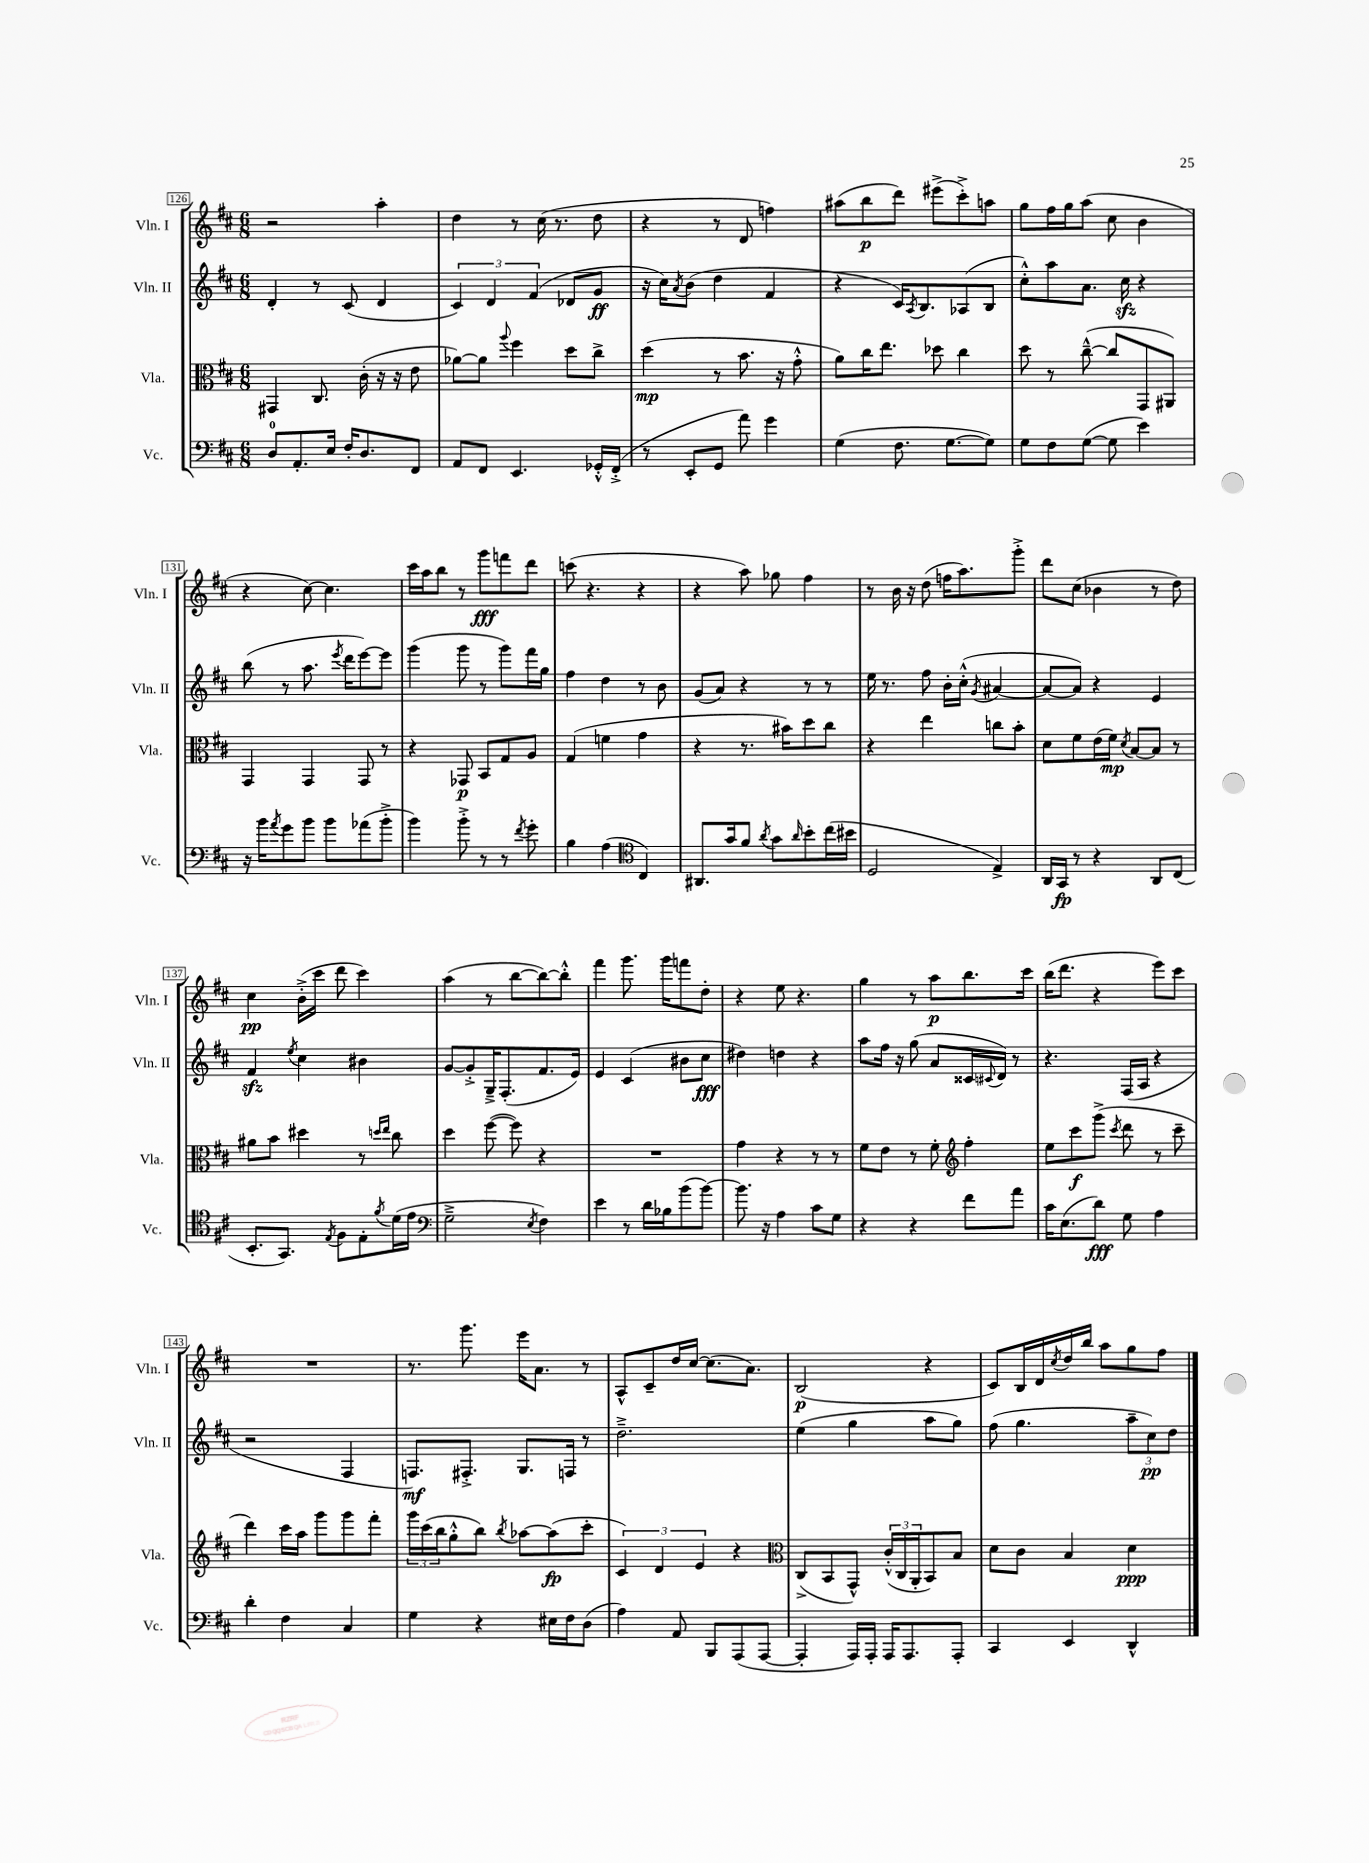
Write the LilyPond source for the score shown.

<<
\new StaffGroup <<
\new Staff = "s0" \with { instrumentName = "Vln. I" shortInstrumentName = "Vln. I" } {
    \clef treble \key d \major \numericTimeSignature \time 6/8
    r2 a''4-. |
    d''4 r8 cis''16( r8. d''8 |
    r4 r8 d'8 f''4) |
    ais''8( b''8\p d'''8) eis'''8->( cis'''8-.->) a''8 |
    g''8 fis''16 g''16 a''8( cis''8 b'4 |
    r4 cis''8~) cis''4. |
    cis'''16 a''16 b''8 r8 g'''8\fff f'''8 d'''8 |
    c'''8( r4. r4 |
    r4 a''8) ges''8 fis''4 |
    r8 b'16 r16 d''8( f''16 a''8.) g'''8-.-> |
    d'''8 cis''8( bes'4 r8 d''8) |
    cis''4\pp b'16-.->( cis'''16 d'''8 cis'''4) |
    a''4( r8 b''8~ b''8~) b''8-.-^ |
    fis'''4 g'''8. g'''16 f'''8 d''8-. |
    r4 e''8 r4. |
    g''4 r8 a''8\p b''8. cis'''16 |
    b''16( d'''8. r4 e'''8) cis'''8 |
    R2. |
    r8. g'''8. e'''16 a'8. r8 |
    a8-^ cis'8-- d''16 cis''16~ cis''8.( a'8.) |
    b2\p( r4 |
    cis'8) b16 d'16 \acciaccatura { cis''8 } d''16 b''16 a''8 g''8 fis''8 \bar "|." |
}
\new Staff = "s1" \with { instrumentName = "Vln. II" shortInstrumentName = "Vln. II" } {
    \clef treble \key d \major \numericTimeSignature \time 6/8
    d'4-. r8 cis'8( d'4 |
    \tuplet 3/2 { cis'4) d'4 fis'4( } des'8 g'8\ff |
    r16 cis''16) \acciaccatura { a'8 } b'8( d''4 fis'4 |
    r4 cis'16) \acciaccatura { a8 } b8. aes8( b8 |
    cis''8-.-^) a''8 a'8. cis''16\sfz r4 |
    b''8( r8 a''8. \acciaccatura { e'''8 } d'''16 e'''8~) e'''8 |
    g'''4( g'''8 r8 g'''8) fis'''16 g''16 |
    fis''4 d''4 r8 b'8 |
    g'8( a'8) r4 r8 r8 |
    e''16 r8. fis''8 b'16-. cis''16-.-^( \acciaccatura { g'8 } ais'4~ |
    ais'8~ ais'8) r4 e'4 |
    fis'4\sfz \acciaccatura { e''8 } cis''4 bis'4 |
    g'8~ g'8-.-> g16---> fis8.-.( fis'8. e'16) |
    e'4 cis'4( bis'8 cis''8\fff |
    dis''4) d''4 r4 |
    a''8 fis''16 r16 g''8( a'8 cisis'16 \appoggiatura { cis'8 } d'16) r8 |
    r4. fis16( a16 r4 |
    r2 fis4 |
    f8.\mf) fis8.-.-> g8. f16 r8 |
    d''2.---> |
    e''4( g''4 a''8 g''8) |
    fis''8( g''4. \tuplet 3/2 { a''8-- cis''8\pp) d''8 } \bar "|." |
}
\new Staff = "s2" \with { instrumentName = "Vla." shortInstrumentName = "Vla." } {
    \clef alto \key d \major \numericTimeSignature \time 6/8
    gis,4 cis8. cis'16-.( r16 r16 e'8 |
    aes'8~) aes'8 \appoggiatura { a''8 } fis''4 d''8 cis''8-> |
    d''4\mp( r8 b'8. r16 g'8-.-^ |
    a'8) cis''16 e''8. des''8 cis''4 |
    d''8 r8 cis''8~---^( cis''8 g,8 ais,8) |
    g,4 g,4 g,8 r8 |
    r4 ges,8\p b,8 g8 a8 |
    g4( f'4 g'4 |
    r4 r8. bis'16) d''8 cis''8 |
    r4 e''4 c''8 b'8-. |
    d'8 fis'8 e'16( fis'16\mp) \acciaccatura { d'8 } b8~ b8 r8 |
    ais'8 b'8 dis''4 r8 \grace { d''16 e''16 } cis''8 |
    d''4 fis''8~( fis''8) r4 |
    R2. |
    g'4 r4 r8 r8 |
    fis'8 e'8 r8 fis'8-. \clef treble fis''4-. |
    e''8 cis'''8\f g'''8->( \acciaccatura { cis'''8 } d'''8 r8 cis'''8-- |
    d'''4) cis'''16 a''16 g'''8 g'''8 fis'''8-. |
    \tuplet 3/2 { g'''16 cis'''16( b''16 } g''8-.-^ b''8) \acciaccatura { b''8 } aes''8~ aes''8\fp( cis'''8-. |
    \tuplet 3/2 { cis'4) d'4 e'4 } r4 |
    \clef alto cis8->( b,8 g,8-^) \tuplet 3/2 { cis'16-.-^( cis16 a,16-. } b,8) b8 |
    d'8 cis'8 b4 d'4\ppp \bar "|." |
}
\new Staff = "s3" \with { instrumentName = "Vc." shortInstrumentName = "Vc." } {
    \clef bass \key d \major \numericTimeSignature \time 6/8
    d8-0 a,8.-. e16 fis16-. d8. fis,8 |
    a,8 fis,8 e,4. ges,16-.-^ fis,16-.->( |
    r8 e,8-. g,8 a'8) g'4 |
    g4( fis8. g8.~ g8) |
    g8 fis8 g8~( g8 e'4) |
    r16 b'16 \acciaccatura { a'8 } g'8 b'8 b'8 aes'8( b'8-.-> |
    b'4) b'8-.-> r8 r8 \acciaccatura { fis'8 } g'8-. |
    b4 a4( \clef tenor cis4) |
    ais,8. g'16 fis'8 \acciaccatura { a'8 } g'8 \grace { a'16 } b'8-. cis''16( bis'16 |
    d2 e4->) |
    a,16 g,16\fp r8 r4 a,8 cis8( |
    b,8.-. g,8.) \acciaccatura { e8 } fis8 e8-. \acciaccatura { fis'8 } d'16( e'16 |
    \clef bass g2---> \acciaccatura { e8 } fis4) |
    e'4 r8 d'16 bes16 b'8( b'8~) |
    b'8. r16 a4 cis'8 g8 |
    r4 r4 fis'8 a'8 |
    cis'16 e8.( d'8\fff) g8 a4 |
    d'4-. fis4 cis4 |
    g4 r4 eis16 fis16 d8( |
    a4) a,8 b,,8 a,,8( a,,8~ |
    a,,4-. a,,16) a,,16-. a,,16 a,,8. a,,8-. |
    cis,4 e,4 d,4-^ \bar "|." |
}
>>
>>
\layout { \context { \Score currentBarNumber = #126 \override BarNumber.stencil = #(make-stencil-boxer 0.1 0.3 ly:text-interface::print) } }
